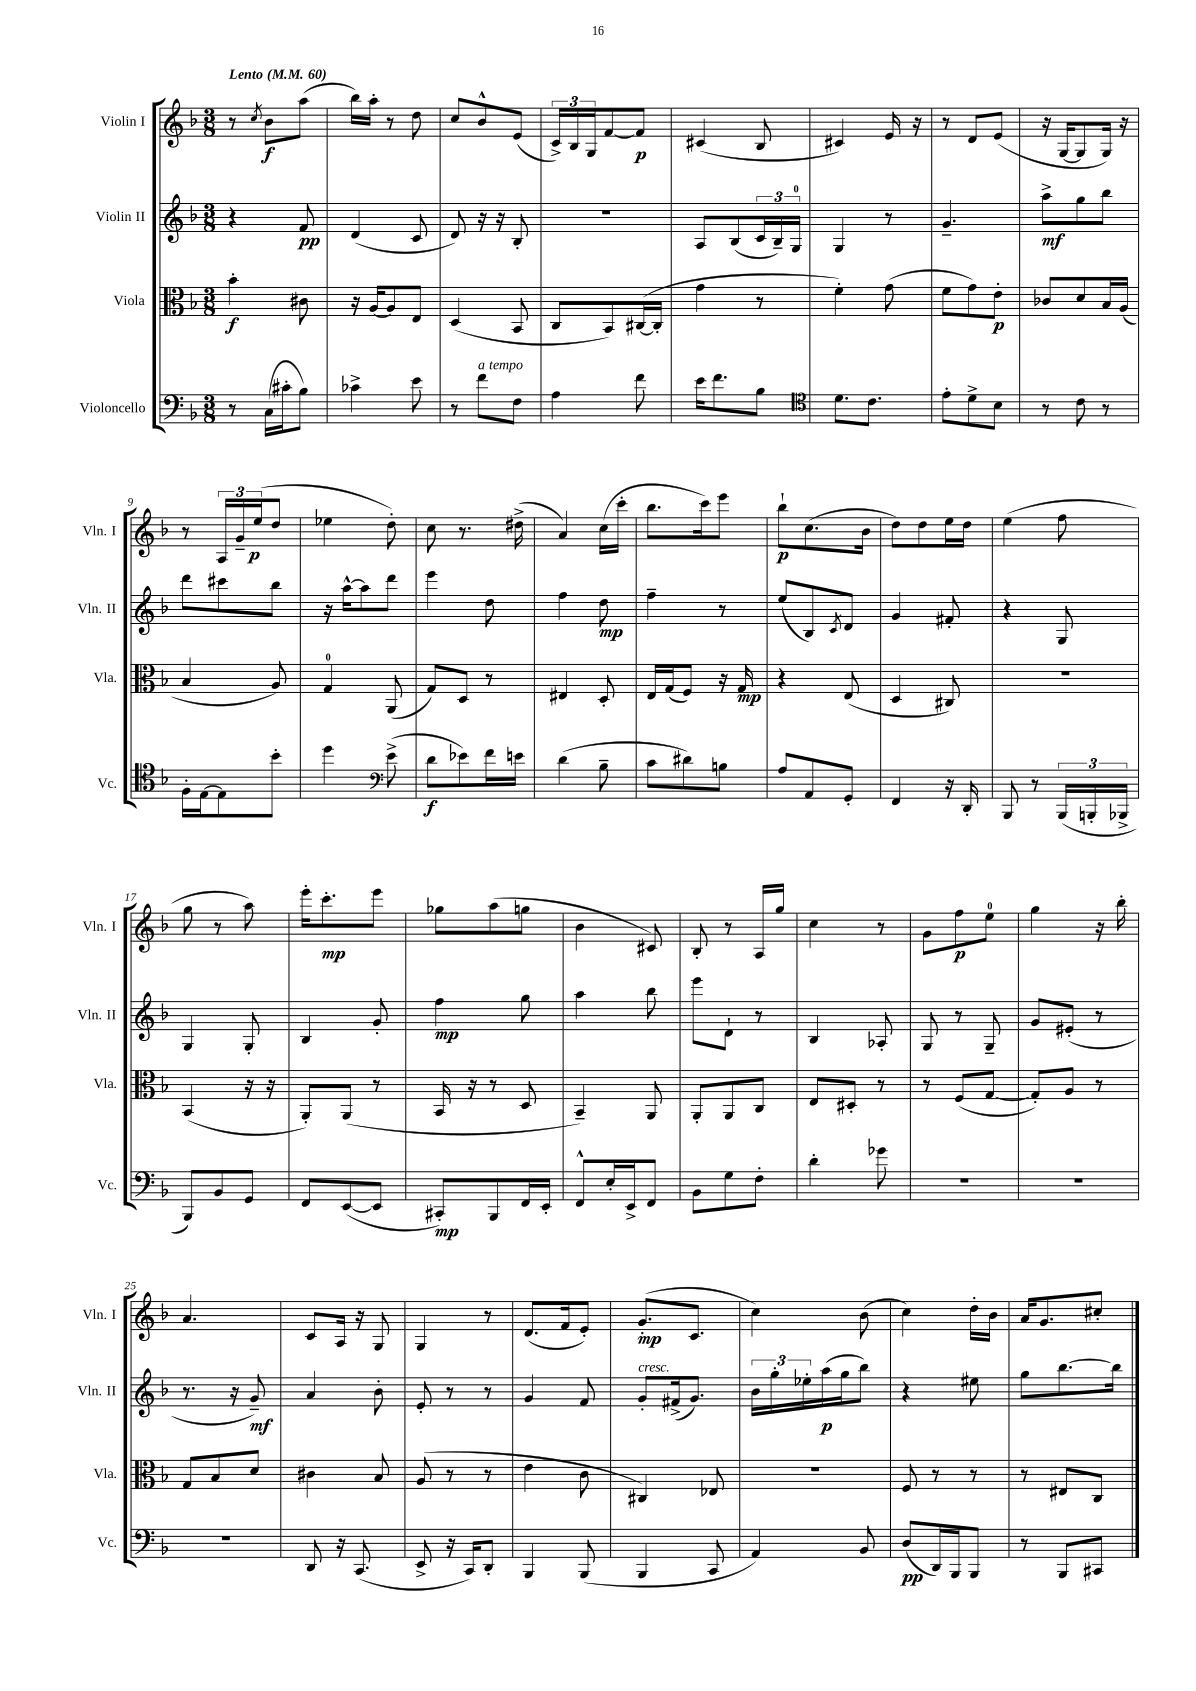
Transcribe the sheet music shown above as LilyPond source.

<<
\new StaffGroup <<
\new Staff = "s0" \with { instrumentName = "Violin I" shortInstrumentName = "Vln. I" } {
    \clef treble \key f \major \numericTimeSignature \time 3/8 \tempo "Lento" 4 = 60
    r8 \acciaccatura { c''8 } bes'8\f a''8( |
    bes''16) a''16-. r8 d''8 |
    c''8 bes'8-^ e'8( |
    \tuplet 3/2 { c'16->) bes16 g16 } f'8~ f'8\p |
    cis'4( bes8 |
    cis'4) e'16 r16 |
    r8 d'8 e'8( |
    r16 g16~ g8 g16) r16 |
    r8 \tuplet 3/2 { a16 g'16-- e''16\p( } d''8 |
    ees''4 d''8-.) |
    c''8 r8. dis''16->( |
    a'4) c''16( c'''16-. |
    bes''8. c'''16) e'''8 |
    bes''8-!\p c''8.( bes'16 |
    d''8) d''8 e''16 d''16 |
    e''4( f''8 |
    g''8 r8 a''8) |
    e'''16-. c'''8.-.\mp e'''8 |
    ges''8 a''8( g''8 |
    bes'4 cis'8) |
    bes8-. r8 a16 g''16 |
    c''4 r8 |
    g'8 f''8\p e''8-0 |
    g''4 r16 bes''16-. |
    a'4. |
    c'8 a16 r16 g8 |
    g4 r8 |
    d'8.( f'16 e'8-.) |
    g'8.-.\mp( c'8. |
    c''4) bes'8( |
    c''4) d''16-. bes'16 |
    a'16 g'8. cis''8-. \bar "|." |
}
\new Staff = "s1" \with { instrumentName = "Violin II" shortInstrumentName = "Vln. II" } {
    \clef treble \key f \major \numericTimeSignature \time 3/8
    r4 f'8\pp |
    d'4( c'8 |
    d'8) r16 r16 bes8-. |
    R4. |
    a8 bes8( \tuplet 3/2 { c'16 bes16--) g16-0 } |
    g4 r8 |
    g'4.-- |
    a''8->\mf g''8 bes''8 |
    d'''8 cis'''8 bes''8 |
    r16 a''16~-^ a''8 d'''8 |
    e'''4 d''8 |
    f''4 d''8\mp |
    f''4-- r8 |
    e''8( bes8) \acciaccatura { c'8 } d'8 |
    g'4 fis'8-. |
    r4 g8 |
    g4 g8-. |
    bes4 g'8-. |
    f''4\mp g''8 |
    a''4 bes''8 |
    e'''8 d'8-! r8 |
    bes4 aes8-. |
    g8 r8 g8-- |
    g'8 eis'8-.( r8 |
    r8. r16 g'8--\mf) |
    a'4 bes'8-. |
    e'8-. r8 r8 |
    g'4 f'8 |
    g'8-.^\markup { \italic "cresc." } fis'16->( g'8.) |
    \tuplet 3/2 { bes'16 g''16-. ees''16-. } a''16\p( g''16 bes''8) |
    r4 eis''8 |
    g''8 bes''8.~ bes''16 \bar "|." |
}
\new Staff = "s2" \with { instrumentName = "Viola" shortInstrumentName = "Vla." } {
    \clef alto \key f \major \numericTimeSignature \time 3/8
    bes'4-.\f cis'8 |
    r16 a16~ a8 e8 |
    d4( bes,8 |
    c8 bes,8) cis16~( cis16-. |
    g'4 r8 |
    f'4-.) g'8( |
    f'8 g'8) e'8-.\p |
    ces'8 d'8 bes16 a16( |
    bes4 a8) |
    g4-0 a,8( |
    g8) d8 r8 |
    eis4 d8-. |
    e16 g16( f8) r16 g16\mp |
    r4 e8( |
    d4 cis8) |
    R4. |
    bes,4( r16 r16 |
    a,8-.) a,8( r8 |
    bes,16 r16 r8 d8 |
    bes,4--) a,8 |
    a,8-. a,8 c8 |
    e8 dis8-. r8 |
    r8 f8( g8~ |
    g8-.) a8 r8 |
    g8 bes8 d'8 |
    cis'4 bes8 |
    a8( r8 r8 |
    e'4 c'8 |
    cis4) ees8 |
    R4. |
    f8 r8 r8 |
    r8 eis8 c8 \bar "|." |
}
\new Staff = "s3" \with { instrumentName = "Violoncello" shortInstrumentName = "Vc." } {
    \clef bass \key f \major \numericTimeSignature \time 3/8
    r8 c16( cis'16-. bes8) |
    ces'4-> e'8 |
    r8 f'8^\markup { \italic "a tempo" } f8 |
    a4 f'8 |
    e'16 f'8. bes8 |
    \clef tenor d'8. c'8. |
    e'8-. d'8-> bes8 |
    r8 c'8 r8 |
    f16-. e16~ e8 bes'8-. |
    d''4 \clef bass e'8->( |
    d'8\f ees'8) f'16 e'16 |
    d'4( bes8-- |
    c'8 dis'8) b8 |
    a8 a,8 g,8-. |
    f,4 r16 d,16-. |
    bes,,8 r8 \tuplet 3/2 { bes,,16( b,,16-. bes,,16-> } |
    bes,,8) bes,8 g,8 |
    f,8 e,8~( e,8 |
    cis,8-.\mp) bes,,8 f,16 e,16-. |
    f,8-^ e16-. e,16-> f,8 |
    bes,8 g8 f8-. |
    d'4-. ges'8 |
    R4. |
    R4. |
    R4. |
    d,8 r16 c,8.( |
    e,8-> r16 c,16) d,8-. |
    bes,,4 bes,,8( |
    bes,,4 c,8 |
    a,4) bes,8 |
    d8\pp( d,16) bes,,16 bes,,8 |
    r8 bes,,8 cis,8 \bar "|." |
}
>>
>>
